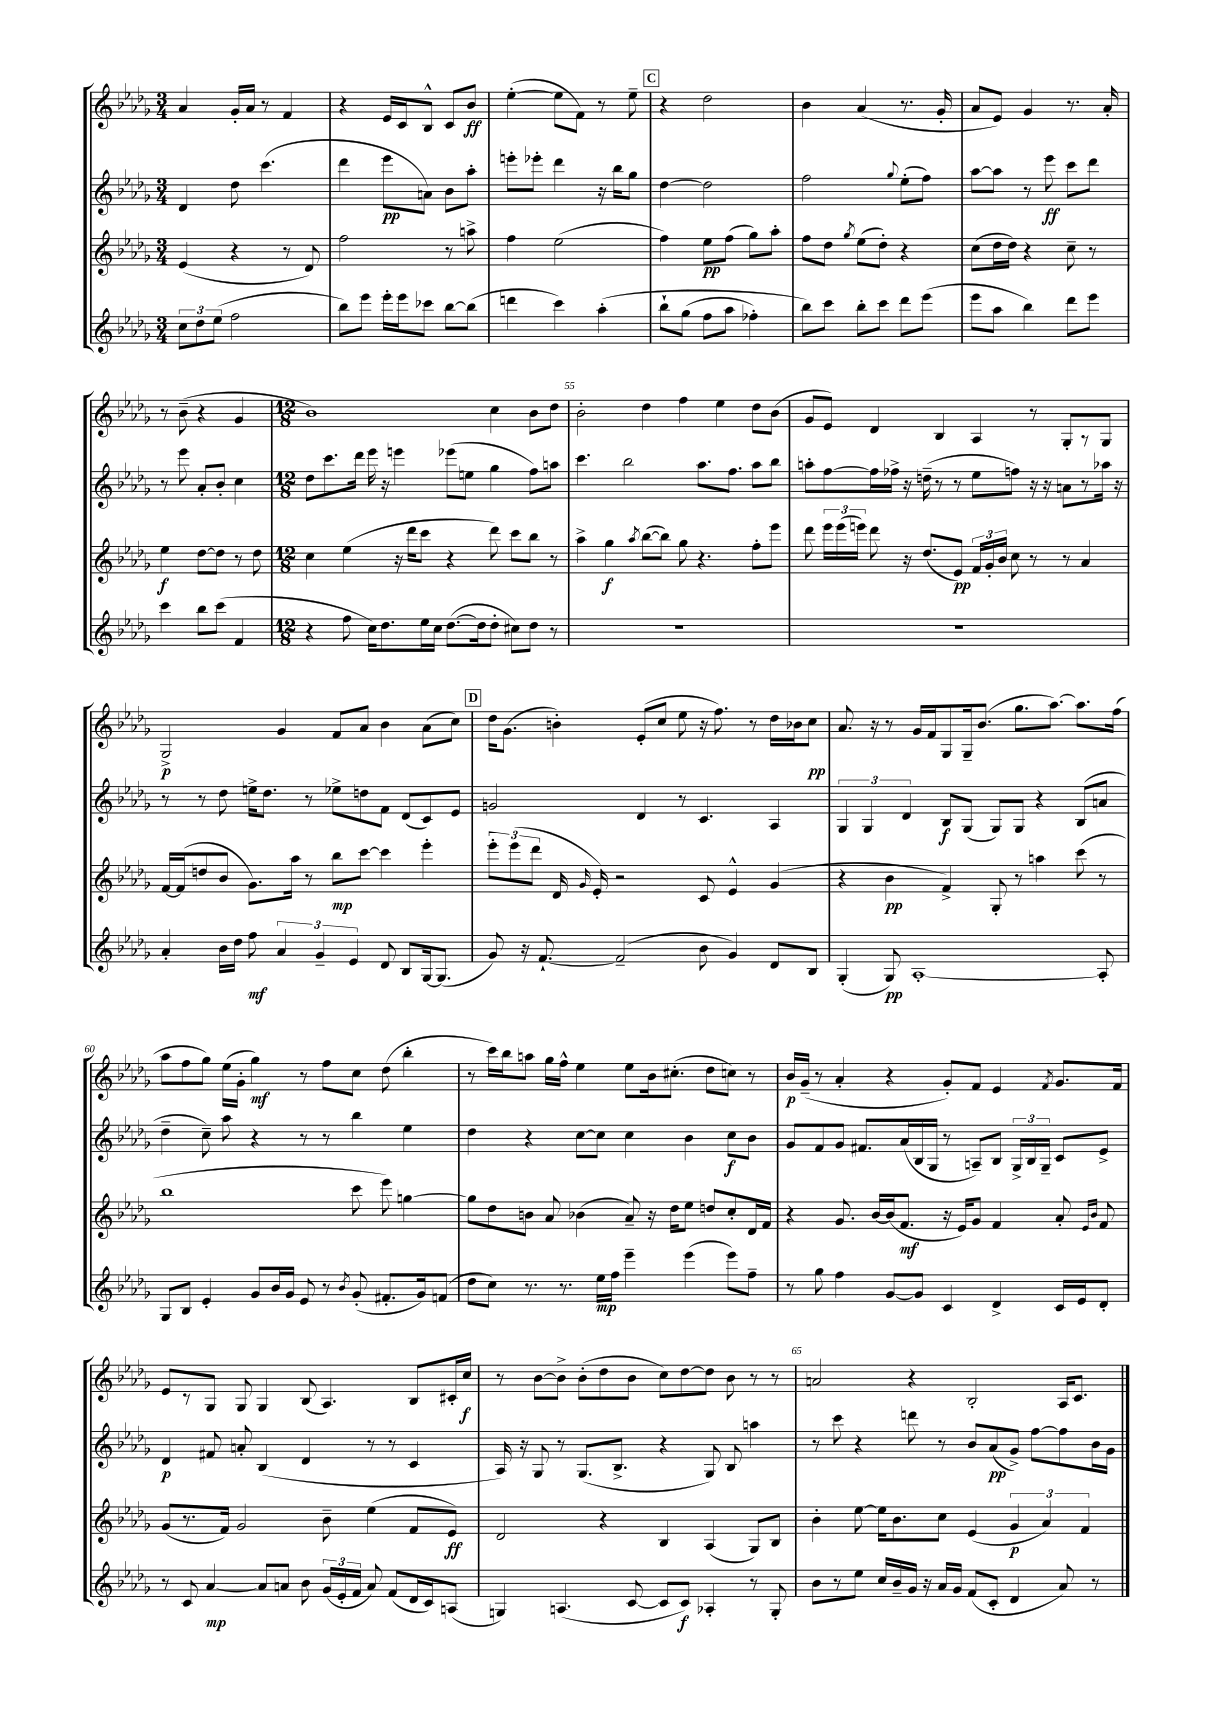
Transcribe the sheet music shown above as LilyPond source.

<<
\new StaffGroup <<
\new Staff = "s0" {
    \clef treble \key des \major \numericTimeSignature \time 3/4
    \autoBeamOff aes'4 ges'16[-. aes'16] r8 f'4 |
    r4 ees'16[ c'16 bes8]-^ c'8[ bes'8]\ff |
    ees''4~-.( ees''8[ f'8]) r8 ees''8-- |
    \mark \markup { \box "C" } r4 des''2 |
    bes'4 aes'4( r8. ges'16-. |
    aes'8[ ees'8]) ges'4 r8. aes'16-. |
    r8 bes'8--( r4 ges'4 |
    \numericTimeSignature \time 12/8 bes'1) c''4 bes'8[ des''8] |
    bes'2-. des''4 f''4 ees''4 des''8[ bes'8]( |
    ges'8[ ees'8]) des'4 bes4 aes4 r8 ges8[-. r8 ges8] |
    ges2->\p ges'4 f'8[ aes'8] bes'4 aes'8[( c''8]) |
    \mark \markup { \box "D" } des''16[ ges'8.]( b'4-.) ees'8[-.( c''8] ees''8 r16 f''8.) r8 des''16[ bes'16 c''8]\pp |
    aes'8. r16 r8 ges'16[ f'16 ges8 ges16-- bes'8.]( ges''8.[ aes''8.]~) aes''8.[ f''16]( |
    aes''8[ f''8 ges''8]) ees''16[( ges'16]-. ges''4\mf) r8 f''8[ c''8] des''8( bes''4-. |
    r8 c'''16[) bes''16 a''8] ges''16[ f''16]-^ ees''4 ees''8[ bes'16 cis''8.]-.( des''8[ c''8]) r8 |
    bes'16[\p ges'16]--( r8 aes'4-. r4 ges'8[-.) f'8] ees'4 \acciaccatura { f'8 } ges'8.[ f'16] |
    ees'8[ r8 ges8] ges8 ges4 bes8( aes4.) bes8[ cis'16-. c''16]\f |
    r8 bes'8[~ bes'8]-> bes'8[-.( des''8 bes'8] c''8[) des''8~ des''8] bes'8 r8 r8 |
    a'2 r4 bes2-. aes16[ c'8.] \bar "|." |
}
\new Staff = "s1" {
    \clef treble \key des \major \numericTimeSignature \time 3/4
    \autoBeamOff des'4 des''8 c'''4.( |
    des'''4 ees'''8[\pp a'8]) bes'8[ aes''8]-. |
    e'''8[-. ees'''8]-. des'''4 r16 bes''16[ ges''8] |
    \mark \markup { \box "C" } des''4~ des''2 |
    f''2 \appoggiatura { ges''8 } ees''8[-.( f''8]) |
    aes''8[~ aes''8] r8 ees'''8\ff c'''8[ des'''8] |
    r8 ees'''8 aes'8[-. bes'8]-. c''4 |
    \numericTimeSignature \time 12/8 des''8[ c'''8. des'''16] ees'''16 r16 e'''4 ees'''8[( e''8] ges''4 f''8[) a''8] |
    c'''4. bes''2 aes''8.[ f''8.] aes''8[ bes''8] |
    a''8[-. f''8~ f''16 fes''16]-> r16 d''16--( r8 r8 ees''8[ f''8]) r16 r16 a'8[ r8 aes''16] r16 |
    r8 r8 des''8 e''16[-> des''8.] r8 ees''8[-> d''8 f'8] des'8[( c'8) ees'8] |
    \mark \markup { \box "D" } g'2 des'4 r8 c'4. aes4 |
    \tuplet 3/2 { ges4 ges4 des'4 } bes8[\f ges8]( ges8[) ges8] r4 bes8[( a'8] |
    des''4-- c''8--) aes''8 r4 r8 r8 bes''4 ees''4 |
    des''4 r4 c''8[~ c''8] c''4 bes'4 c''8[\f bes'8] |
    ges'8[ f'8 ges'8] fis'8.[ aes'16( bes16 ges16] r8 a8[--) bes8] \tuplet 3/2 { ges16[-> bes16 ges16]-- } c'8[ ees'8]-> |
    des'4\p fis'8 a'8-. bes4( des'4 r8 r8 c'4 |
    aes16) r16 ges8 r8 ges8.[( bes8.]-> r4 ges8) bes8 a''4 |
    r8 c'''8 r4 d'''8 r8 bes'8[ aes'8\pp( ges'8]->) f''8[~ f''8 bes'16 ges'16] \bar "|." |
}
\new Staff = "s2" {
    \clef treble \key des \major \numericTimeSignature \time 3/4
    \autoBeamOff ees'4( r4 r8 des'8) |
    f''2 r8 a''8-> |
    f''4 ees''2( |
    \mark \markup { \box "C" } f''4) ees''8[\pp f''8]( ges''8[) aes''8]-. |
    f''8[ des''8] \acciaccatura { ges''8 } ees''8[( des''8]-.) r4 |
    c''8[( des''16 des''16]) r4 c''8-- r8 |
    ees''4\f des''8[~ des''8] r8 des''8 |
    \numericTimeSignature \time 12/8 c''4 ees''4( r16 des'''16[ c'''8] r4 des'''8) c'''8[ bes''8] r8 |
    aes''4-> ges''4\f \acciaccatura { aes''8 } bes''8[~( bes''8]) ges''8 r4. f''8[-. ees'''8] |
    des'''8 \tuplet 3/2 { ees'''16[ ees'''16( e'''16]) } des'''8 r16 des''8.[( ees'8]\pp) \tuplet 3/2 { f'16[ ges'16-. bes'16] } c''8 r8 r8 aes'4 |
    f'16[~ f'16( d''8 bes'8] ges'8.[) aes''16] r8 bes''8[\mp c'''8]~ c'''4 ees'''4-. |
    \mark \markup { \box "D" } \tuplet 3/2 { ees'''8[-. ees'''8( des'''8] } des'16 \grace { ges'16 } ees'16-.) r2 c'8 ees'4-^ ges'4( |
    r4 bes'4\pp f'4->) ges8-. r8 a''4 c'''8( r8 |
    bes''1 c'''8 ees'''8) g''4~ |
    g''8[ des''8 b'8] aes'8 bes'4( aes'8--) r16 des''16[ ees''8] d''8[ c''8-. des'16 f'16] |
    r4 ges'8. bes'16[~ bes'16( f'8.]\mf r16 ees'16[) ges'8] f'4 aes'8-. \grace { ees'16[ bes'16] } f'8 |
    ges'8[( r8. f'16]) ges'2 bes'8-- ees''4( f'8[ ees'8]\ff) |
    des'2 r4 bes4 aes4( ges8[) bes8] |
    bes'4-. ees''8~ ees''16[ bes'8. c''8] ees'4( \tuplet 3/2 { ges'4\p aes'4) f'4 } \bar "|." |
}
\new Staff = "s3" {
    \clef treble \key des \major \numericTimeSignature \time 3/4
    \autoBeamOff \tuplet 3/2 { c''8[ des''8 ees''8]( } f''2 |
    bes''8[) ees'''8] ees'''16[-. ees'''16 ces'''8] bes''8[~ bes''8]( |
    d'''4 c'''4) aes''4-.\( |
    \mark \markup { \box "C" } bes''8[-! ges''8]( f''8[ aes''8] fes''4-.) |
    bes''8[\) c'''8] bes''8[-. c'''8] des'''8[ ees'''8]( |
    ees'''8[ aes''8] bes''4) des'''8[ ees'''8] |
    c'''4 bes''8[ c'''8]( f'4 |
    \numericTimeSignature \time 12/8 r4 f''8 c''16[) des''8. ees''16 c''16] des''8.[~( des''16 des''8]-. cis''8[) des''8] r8 |
    R1. |
    R1. |
    aes'4-. bes'16[ des''16] f''8\mf \tuplet 3/2 { aes'4 ges'4-- ees'4 } des'8 bes8[ ges16~ ges8.]( |
    \mark \markup { \box "D" } ges'8) r16 f'8.~-! f'2--( bes'8 ges'4) des'8[ bes8] |
    ges4-.( ges8\pp) aes1~-. aes8-. |
    ges8[ bes8] ees'4-. ges'8[ bes'16 ges'16] ees'8 r8 \acciaccatura { bes'8 } ges'8-.( fis'8.[-. ges'16) f'8]( |
    des''8[ c''8]) r8. r8. ees''16[\mp f''16] ees'''4-- ees'''4( ees'''8[) f''8]-- |
    r8 ges''8 f''4 ges'8[~ ges'8] c'4 des'4-> c'16[ ees'16 des'8]-. |
    r8 c'8 aes'4~\mp aes'8[ a'8] bes'8 \tuplet 3/2 { ges'16[( ees'16-. f'16] } a'8) f'8[( des'16 c'16) a8]( |
    g4) a4.( c'8~ c'8[ c'8]\f) aes4-. r8 g8-. |
    bes'8[ r8 ees''8] c''16[ bes'16-- ges'16] r16 aes'16[ ges'16] f'8[( c'8]-. des'4 aes'8) r8 \bar "|." |
}
>>
>>
\layout { \context { \Score currentBarNumber = #47 \override BarNumber.break-visibility = ##(#f #t #t) barNumberVisibility = #(every-nth-bar-number-visible 5) } }
